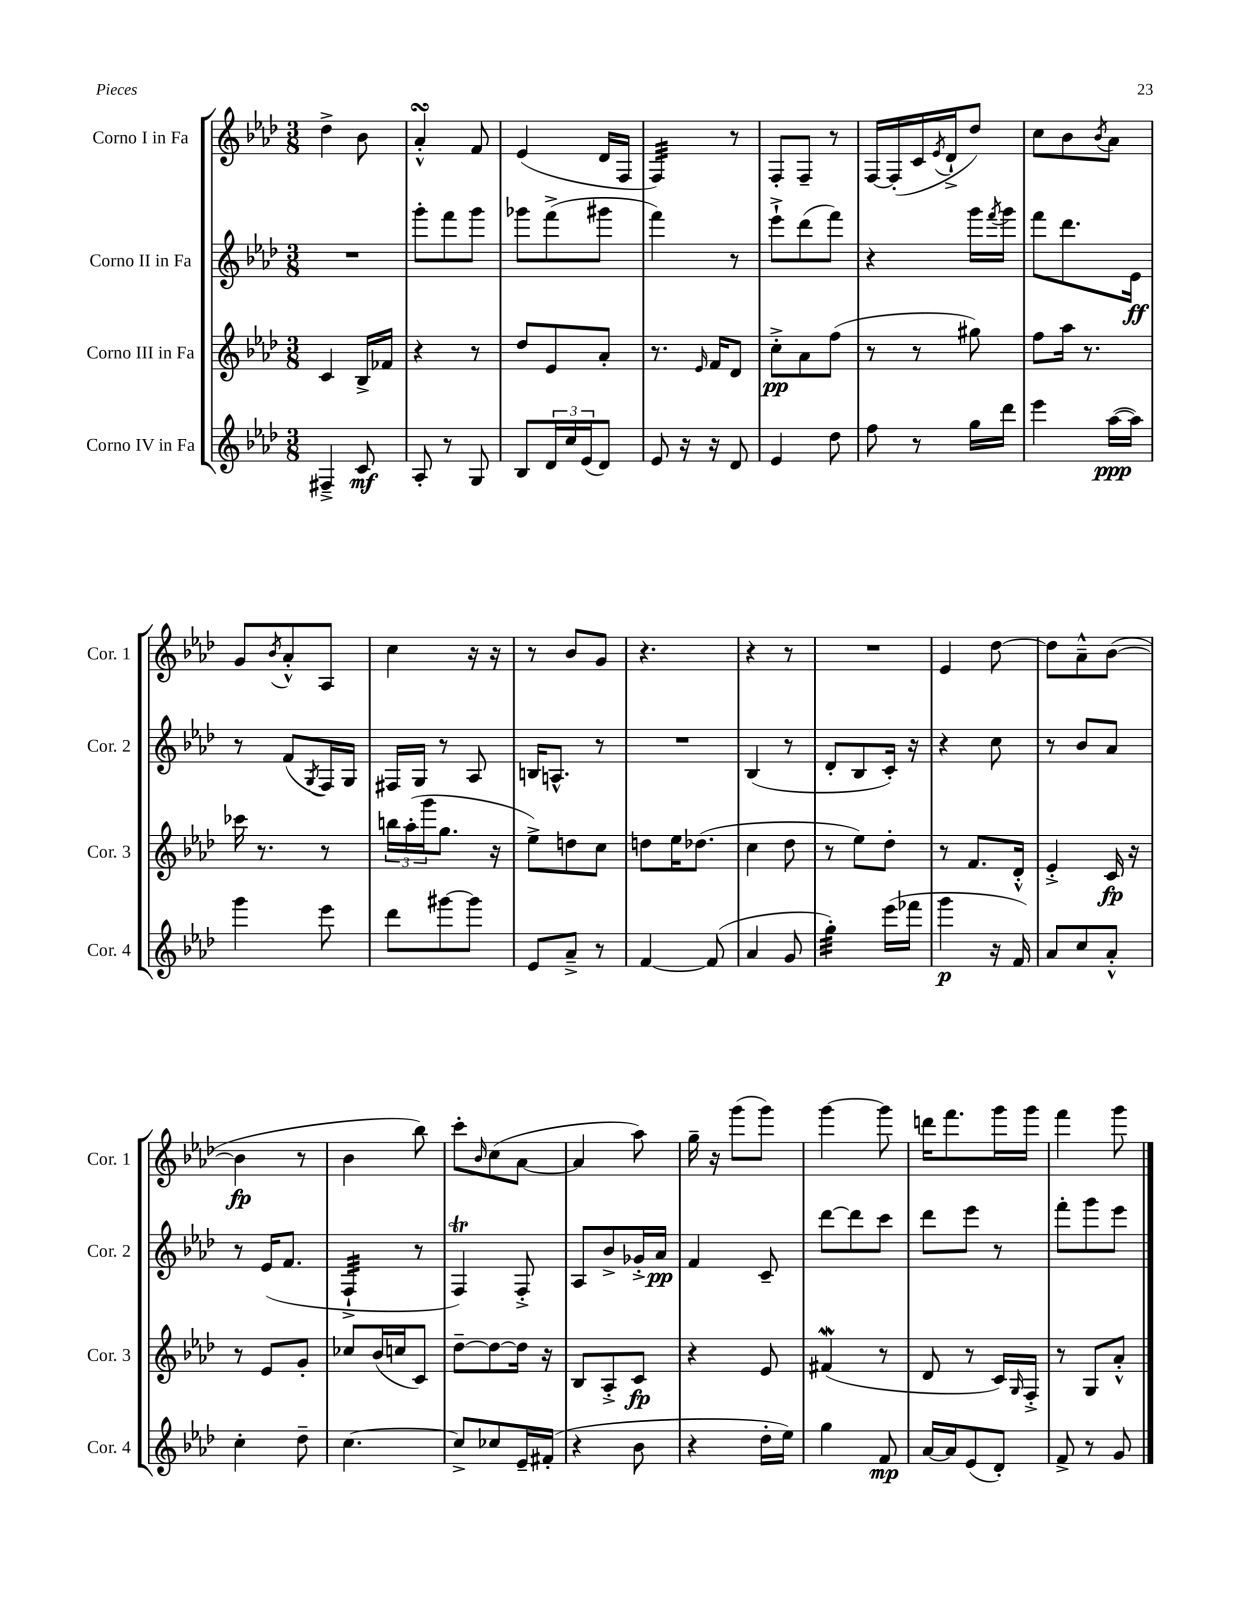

**kern	**kern	**kern	**kern
*staff4	*staff3	*staff2	*staff1
*clefG2	*clefG2	*clefG2	*clefG2
*k[b-e-a-d-]	*k[b-e-a-d-]	*k[b-e-a-d-]	*k[b-e-a-d-]
*M3/8	*M3/8	*M3/8	*M3/8
4F#~^/	4c/	4.r	4dd-^\
8c/	16B-^/LL	.	8b-\
.	16f-/JJ	.	.
=	=	=	=
8A-'/	4r	8ggg'\L	4a-'^^/
8r	.	8fff\	.
8G/	8r	8ggg\J	8f/
=	=	=	=
8B-/L	8dd-/L	8ggg-\L	(4e-/
24d-/L	8e-/	(8fff^\	.
24cc/	.	.	.
(24e-/J	.	.	.
8d-/J)	8a-'/J	8ggg#\J	16d-/LL
.	.	.	16F/JJ
=	=	=	=
8e-/	8.r	4fff\)	4F/)
16r	.	.	.
.	16qqe-/	.	.
16r	16f/LK	.	.
8d-/	8d-/J	8r	8r
=	=	=	=
4e-/	8cc'^\L	8eee-`^\L	8F'/L
.	8a-\	(8ddd-\	8F~/J
8dd-\	(8ff\J	8fff\J)	8r
=	=	=	=
8ff\	8r	4r	[16F/LL
.	.	.	(16F'/]
8r	8r	.	16c/
.	.	.	8qe-/
.	.	.	16d-`^/J
16gg\LL	8gg#\)	16ggg\LL	8dd-/J)
.	.	8qfff/	.
16ddd-\JJ	.	16ggg\JJ	.
=	=	=	=
4eee-\	8ff\L	8fff\L	8cc\L
.	16aa-\Jk	8.ddd-\	8b-\
.	8.r	.	.
.	.	.	8qb-/
([16aa-\LL	.	.	8a-\J
16aa-\]JJ)	.	16e-\Jk	.
=	=	=	=
4ggg\	16ccc-\	8r	8g/L
.	8.r	.	.
.	.	.	8qb-/
.	.	(8f/L	8a-'^^/
.	.	8qG/	.
8eee-\	8r	16F/L)	8A-/J
.	.	16G/JJ	.
=	=	=	=
8ddd-\L	24bb\LL	16F#/LL	4cc\
.	(24aa-'\	.	.
.	.	16G/JJ	.
.	24ggg\J	.	.
[8ggg#\	8.gg\J	8r	.
8ggg#\]J	.	8A-/	16r
.	16r	.	16r
=	=	=	=
8e-/L	8ee-^\L)	16B/LK	8r
.	.	8.A^^/J	.
8a-~^/J	8dd\	.	8b-/L
8r	8cc\J	8r	8g/J
=	=	=	=
[4f/	8dd\L	4.r	4.r
.	16ee-\K	.	.
.	(8.dd-\J	.	.
(8f/]	.	.	.
=	=	=	=
4a-/	4cc\	(4B-/	4r
8g/	8dd-\	8r	8r
=	=	=	=
4gg'\)	8r	8d-'/L	4.r
.	8ee-\L)	8B-/	.
(16eee-\LL	8dd-'\J	16c'/Jk)	.
16fff-\JJ	.	16r	.
=	=	=	=
4ggg\	8r	4r	4e-/
.	8.f/L	.	.
16r	.	8cc\	[8dd-\
16f/)	16d-'^^/Jk	.	.
=	=	=	=
8a-/L	4e-'^/	8r	8dd-\]L
8cc/	.	8b-/L	8a-~^^\
8a-'^^/J	16c/	8a-/J	([8b-\J
.	16r	.	.
=	=	=	=
4cc'\	8r	8r	4b-\]
.	8e-/L	(16e-/LK	.
.	.	8.f/J	.
8dd-~\	8g'/J	.	8r
=	=	=	=
[4.cc\	8cc-/L	4F`^/	4b-\
.	(16b-/L	.	.
.	16cc/J	.	.
.	8c/J)	8r	8bb-\)
=	=	=	=
8cc^/]L	[8dd-~\L	4F/)	8ccc'\L
.	.	.	16qqb-/
8cc-/	8dd-\_	.	(8cc\
16e-~/L	16dd-\]Jk	8F'^/	[8a-\J
(16f#'/JJ	16r	.	.
=	=	=	=
4r	8B-/L	8A-/L	4a-/]
.	8A-'^/	8b-^/	.
8b-\	8c/J	16g-'^/L	8aa-\)
.	.	16a-/JJ	.
=	=	=	=
4r	4r	4f/	16gg~\
.	.	.	16r
.	.	.	(8ggg\L
16dd-'\LL	8e-/	8c~/	8ggg\J)
16ee-\JJ)	.	.	.
=	=	=	=
4gg\	(4f#/	[8ddd-\L	[4ggg\
.	.	8ddd-\]	.
8f/	8r	8ccc\J	8ggg\]
=	=	=	=
[16a-/LL	8d-/	8ddd-\L	16ddd\LK
16a-/]J	.	.	8.fff\
(8e-/	8r	8eee-\J	.
8d-'/J)	16c/LL)	8r	16ggg\L
.	16qqG/	.	.
.	16F'^/JJ	.	16ggg\JJ
=	=	=	=
8f^/	8r	8fff'\L	4fff\
8r	8G/L	8ggg\	.
8g/	8a-'^^/J	8eee-\J	8ggg\
==	==	==	==
*-	*-	*-	*-
